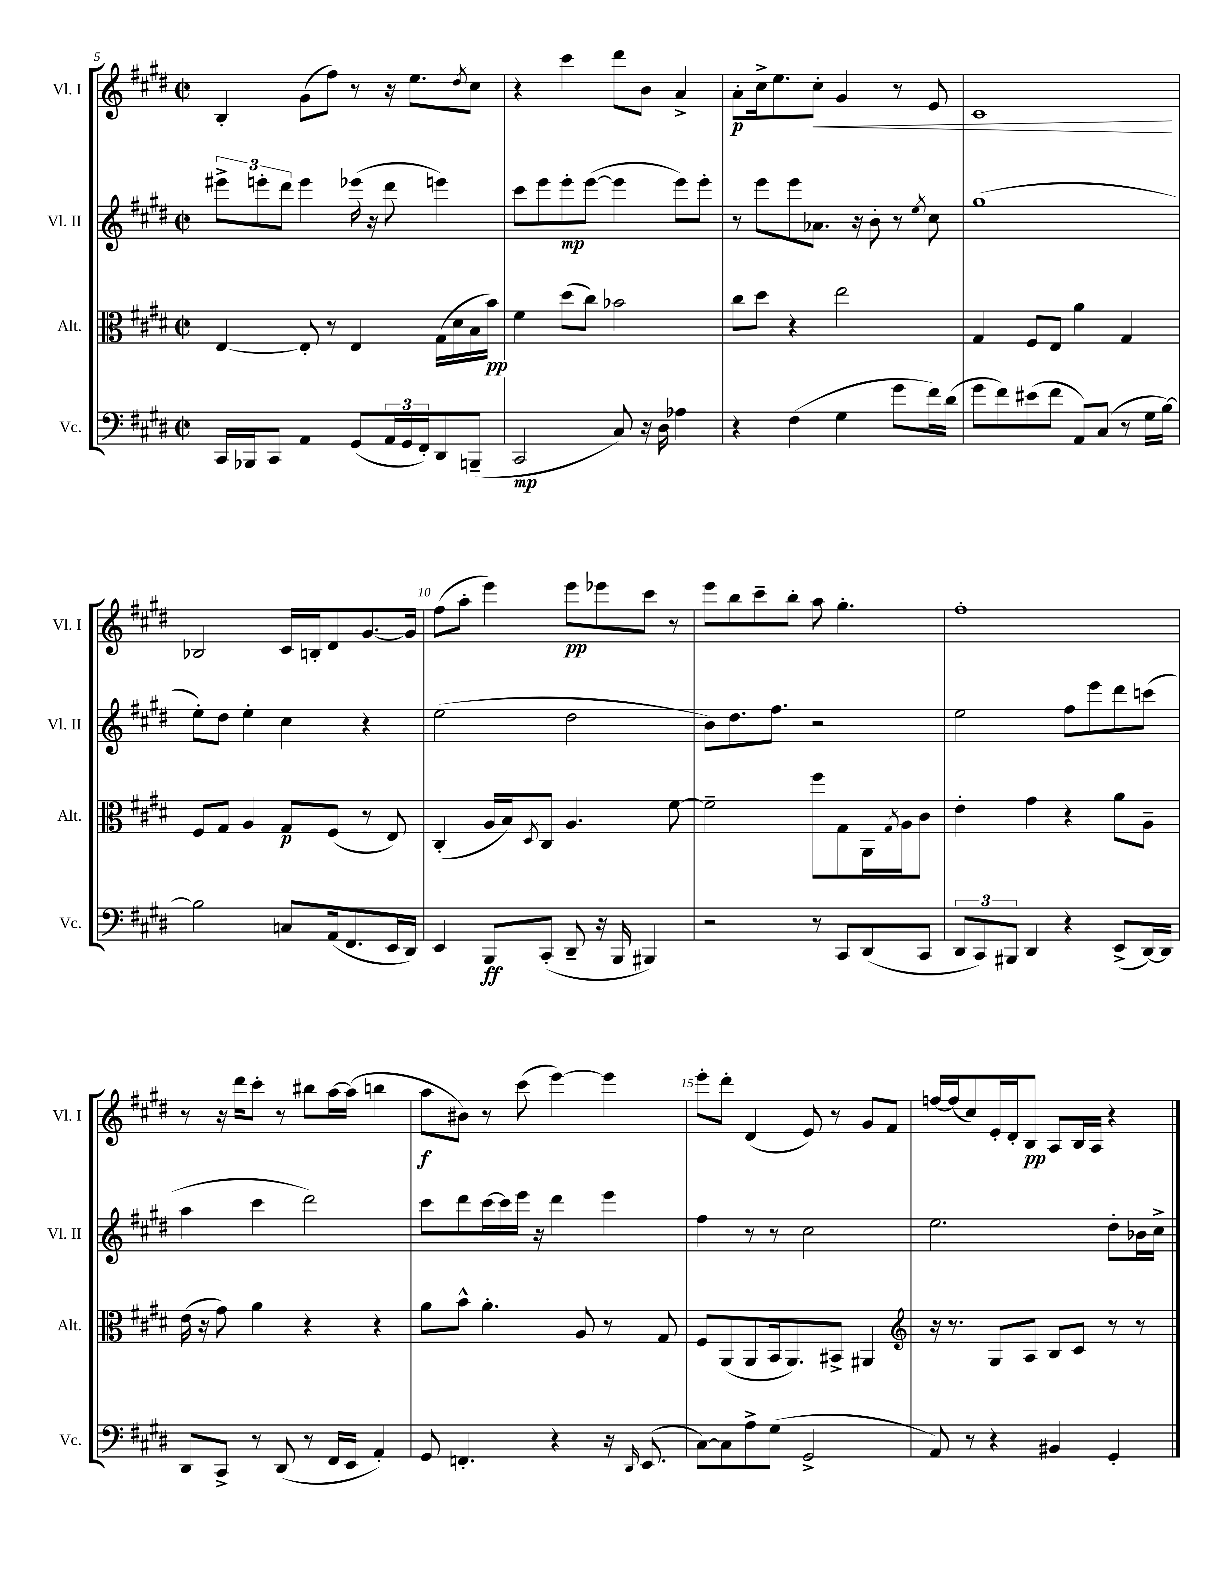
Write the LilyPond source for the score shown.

<<
\new StaffGroup <<
\new Staff = "s0" \with { instrumentName = "Vl. I" shortInstrumentName = "Vl. I" } {
    \clef treble \key e \major \defaultTimeSignature \time 2/2
    b4-. gis'8( fis''8) r8 r16 e''8. \acciaccatura { dis''8 } cis''8 |
    r4 cis'''4 dis'''8 b'8 a'4-> |
    a'8-.\p cis''16-> e''8. cis''8-.\< gis'4 r8 e'8 |
    cis'1\! |
    bes2 cis'16 b16-. dis'8 gis'8.~ gis'16 |
    fis''8( a''8-. e'''4) e'''8\pp ees'''8 cis'''8 r8 |
    e'''8 b''8 cis'''8-- b''8-. a''8 gis''4.-. |
    fis''1-. |
    r8 r16 dis'''16 cis'''8-. r8 bis''8 a''16~ a''16( b''4 |
    a''8\f bis'8) r8 cis'''8( e'''4~) e'''4 |
    e'''8-. dis'''8-. dis'4( e'8) r8 gis'8 fis'8 |
    f''16~ f''16( cis''8) e'16-. dis'16-. b8\pp a8 b16 a16 r4 \bar "|." |
}
\new Staff = "s1" \with { instrumentName = "Vl. II" shortInstrumentName = "Vl. II" } {
    \clef treble \key e \major \defaultTimeSignature \time 2/2
    \tuplet 3/2 { eis'''8-> e'''8-. dis'''8 } e'''4 ees'''16( r16 dis'''8 e'''4) |
    cis'''8 e'''8 e'''8-.\mp e'''8~( e'''4 e'''8) e'''8-. |
    r8 e'''8 e'''8 aes'8. r16 b'8-. r8 \acciaccatura { e''8 } cis''8 |
    gis''1( |
    e''8-.) dis''8 e''4-. cis''4 r4 |
    e''2( dis''2 |
    b'8) dis''8. fis''8. r2 |
    e''2 fis''8 e'''8 dis'''8 c'''8( |
    a''4 cis'''4 dis'''2) |
    cis'''8 dis'''8 cis'''16~ cis'''16 e'''16 r16 dis'''4 e'''4 |
    fis''4 r8 r8 cis''2 |
    e''2. dis''8-. bes'16 cis''16-> \bar "|." |
}
\new Staff = "s2" \with { instrumentName = "Alt." shortInstrumentName = "Alt." } {
    \clef alto \key e \major \defaultTimeSignature \time 2/2
    e4~ e8-. r8 e4 gis16( dis'16 b16 b'16\pp) |
    fis'4 dis''8( cis''8) bes'2 |
    cis''8 dis''8 r4 e''2 |
    gis4 fis8 e8 a'4 gis4 |
    fis8 gis8 a4 gis8\p fis8( r8 e8) |
    cis4-.( a16 b16) \acciaccatura { dis8 } cis8 a4. fis'8~ |
    fis'2-- fis''8 gis8 a,16 \acciaccatura { gis8 } a16 cis'8 |
    e'4-. gis'4 r4 a'8 a8-- |
    e'16( r16 gis'8) a'4 r4 r4 |
    a'8 b'8-^ a'4.-. a8 r8 gis8 |
    fis8 a,8( a,8 b,16 a,8.) bis,8-> ais,4 |
    \clef treble r16 r8. gis8 a8 b8 cis'8 r8 r8 \bar "|." |
}
\new Staff = "s3" \with { instrumentName = "Vc." shortInstrumentName = "Vc." } {
    \clef bass \key e \major \defaultTimeSignature \time 2/2
    cis,16 bes,,16 cis,8 a,4 gis,8( \tuplet 3/2 { a,16 gis,16 fis,16-.) } dis,8 b,,8--( |
    cis,2\mp cis8) r16 dis16 aes4 |
    r4 fis4( gis4 gis'8 fis'16) dis'16( |
    gis'8 fis'8) eis'8( fis'8 a,8) cis8( r8 gis16 b16~) |
    b2 c8 a,16( fis,8. e,16 dis,16) |
    e,4 b,,8\ff cis,8-.( dis,8-- r16 b,,16 bis,,4) |
    r2 r8 cis,8 dis,8( cis,8 |
    \tuplet 3/2 { dis,8 cis,8) bis,,8 } dis,4 r4 e,8->( dis,16~) dis,16 |
    dis,8 cis,8-> r8 dis,8( r8 fis,16 e,16 a,4-.) |
    gis,8 f,4.-. r4 r16 \grace { dis,16 } e,8.( |
    cis8~) cis8 a8-> gis8( gis,2-> |
    a,8) r8 r4 bis,4 gis,4-. \bar "|." |
}
>>
>>
\layout { \context { \Score currentBarNumber = #5 \override BarNumber.break-visibility = ##(#f #t #t) barNumberVisibility = #(every-nth-bar-number-visible 5) } }
